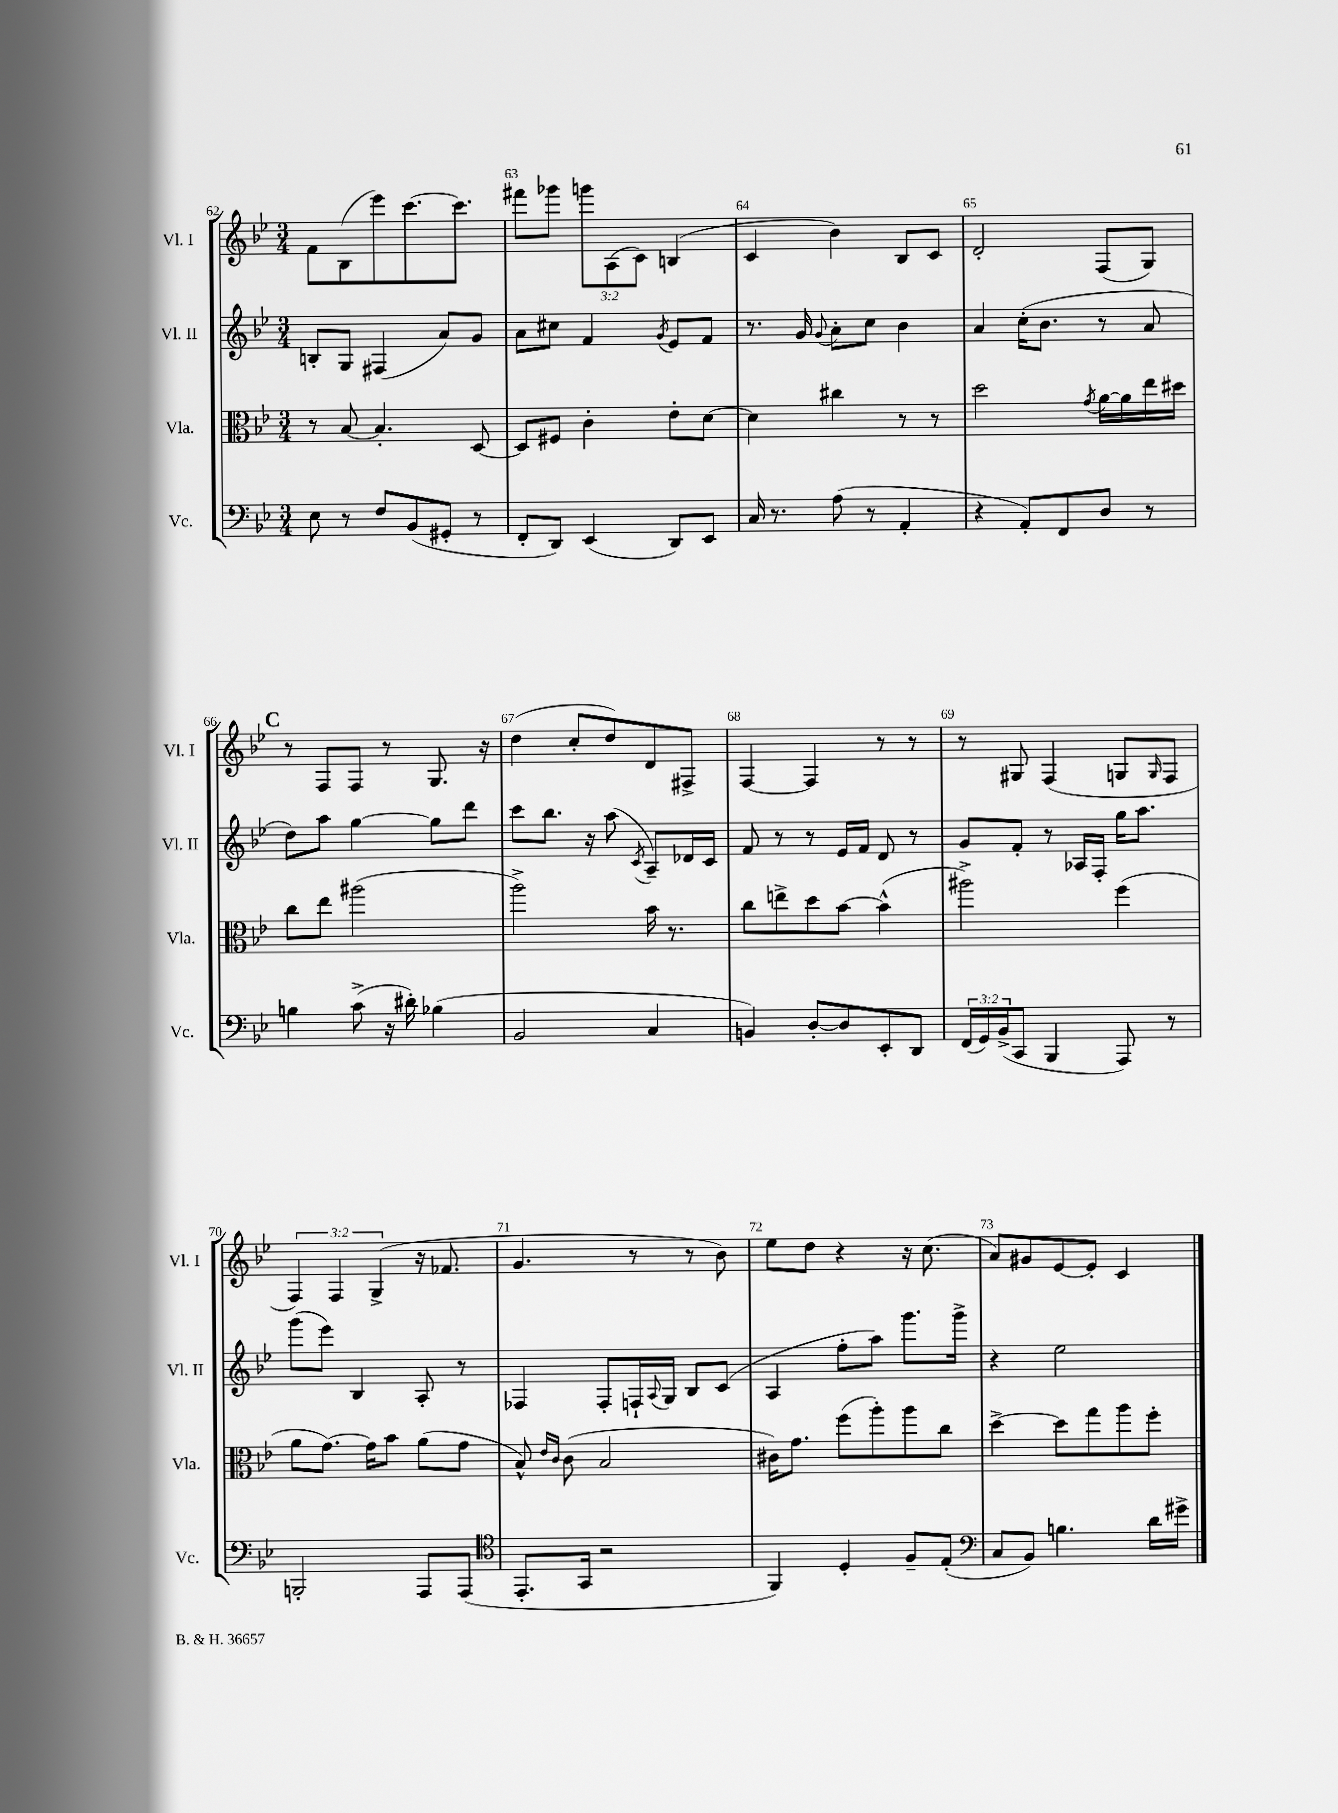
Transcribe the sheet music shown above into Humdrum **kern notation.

**kern	**kern	**kern	**kern
*part4	*part3	*part2	*part1
*staff4	*staff3	*staff2	*staff1
*I"Vc.	*I"Vla.	*I"Vl. II	*I"Vl. I
*I'Vc.	*I'Vla.	*I'Vl. II	*I'Vl. I
*clefF4	*clefC3	*clefG2	*clefG2
*k[b-e-]	*k[b-e-]	*k[b-e-]	*k[b-e-]
*M3/4	*M3/4	*M3/4	*M3/4
=62	=62	=62	=62
8E-\	8r	8Bn'/L	8f\L
8r	[8B-/	8G/J	(8B-\
8F/L	4.B-'/]	(4F#X/	8eee-\)
(8BB-/	.	.	[8.ccc\
8GG#X'/J	.	8a/L)	.
.	.	.	8.ccc\J]
8r	[8D/	8g/J	.
=63	=63	=63	=63
8FF'/L	8D/L]	8a\L	8fff#X\L
8DD/J)	8F#X/J	8cc#X\J	8ggg-X\J
(4EE-/	4c'\	4f/	12gggn\L
.	.	.	(12A\
.	.	.	12c\J)
.	.	8qg/	.
8DD/L)	8e-'\L	8e-/L	(4Bn/
8EE-/J	[8d\J	8f/J	.
=64	=64	=64	=64
16C/	4d\]	8.r	4c/
8.r	.	.	.
.	.	16g/	.
.	.	8qqg/	.
(8A\	4cc#X\	8a'\L	4b-\)
8r	.	8cc\J	.
4AA'/	8r	4b-\	8B-/L
.	8r	.	8c/J
=65	=65	=65	=65
4r	2dd\	4a/	2d'/
8AA'/L)	.	(16cc'\KL	.
.	.	8.b-\J	.
8FF/	.	.	.
.	8qg/	.	.
8D/J	[16a\LL	8r	(8F/L
.	16a\]	.	.
8r	16ee-\	8a/	8G/J)
.	16dd#X\JJ	.	.
!!LO:LB:g=z
!!LO:REH:place=s1:t=C
=66	=66	=66	=66
4Bn\	8cc\L	8dd\L)	8r
.	8ee-\J	8aa\J	8F/L
(8c^\	(2aa#X\	[4gg\	8F/J
16r	.	.	8r
16d#X'\)	.	.	.
(4B-X\	.	8gg\L]	8.G/
.	.	8ddd\J	.
.	.	.	16r
=67	=67	=67	=67
2BB-/	2aa^\)	8ccc\L	(4dd\
.	.	8.bb-\J	.
.	.	.	8cc'/L
.	.	16r	.
.	.	(8aa\	8dd/)
.	.	8qc/	.
4C/	16b-\	8A~/L)	8d/
.	8.r	.	.
.	.	16d-X/L	8F#X^/J
.	.	16c/JJ	.
=68	=68	=68	=68
4BBn/)	8cc\L	8f/	[4F/
.	8een^\	8r	.
[8D'/L	8dd\	8r	4F/]
8D/]	[8b-\J	16e-/LL	.
.	.	16f/JJ	.
8EE-'/	(4b-^^\]	8d/	8r
8DD/J	.	8r	8r
=69	=69	=69	=69
(24FF/LL	2aa#X^\)	8g/L	8r
24GG/)	.	.	.
(24BB-^/J	.	.	.
8CC/J	.	8f'/J	8G#X/
4BBB-/	.	8r	(4F/
.	.	16A-X/LL	.
.	.	16F'/JJ	.
8AAA/)	(4ff\	16gg\KL	8Gn/L
.	.	8.aa\J	.
.	.	.	16qqG/
8r	.	.	8F/J
!!LO:LB:g=z
=70	=70	=70	=70
2BBBn'/	8a\L	(8ggg\L	6F/)
.	[8.g\J)	8eee-\J)	.
.	.	.	6F/
.	.	4B-/	.
.	16g\KL]	.	.
.	.	.	(6G^/
.	8b-\J	.	.
8AAA/L	(8a\L	8A'/	16r
.	.	.	8.f-X/
(8AAA/J	8g\J	8r	.
=71	=71	=71	=71
*clefC4	*	*	*
8.EE-'/L	8B-^^/)	4F-X/	4.g/
.	16qqe-/LL	.	.
.	16qqc/JJ	.	.
.	(8c\	.	.
16GG/Jk	.	.	.
2r	2B-/	8F-'/L	.
.	.	16Fn`/L	8r
.	.	8qqA/	.
.	.	16G/JJ	.
.	.	8B-/L	8r
.	.	(8c/J	8b-\)
=72	=72	=72	=72
4FF/)	16c#X\KL)	4A/	8ee-\L
.	8.g\J	.	.
.	.	.	8dd\J
4D'/	(8ff\L	8ff'\L	4r
.	8aa'\)	8aa\J)	.
8F~/L	8aa\	8.ggg\L	16r
.	.	.	(8.cc\
(8E-'/J	8cc\J	.	.
.	.	16ggg^\Jk	.
=73	=73	=73	=73
*clefF4	*	*	*
8C/L	[4dd^\	4r	8a/L)
8BB-/J)	.	.	8g#X/
4.Bn\	8dd\L]	2ee-\	[8e-/
.	8gg\	.	8e-'/J]
.	8aa\	.	4c/
16d\LL	8ff'\J	.	.
16g#X^\JJ	.	.	.
==	==	==	==
*-	*-	*-	*-
